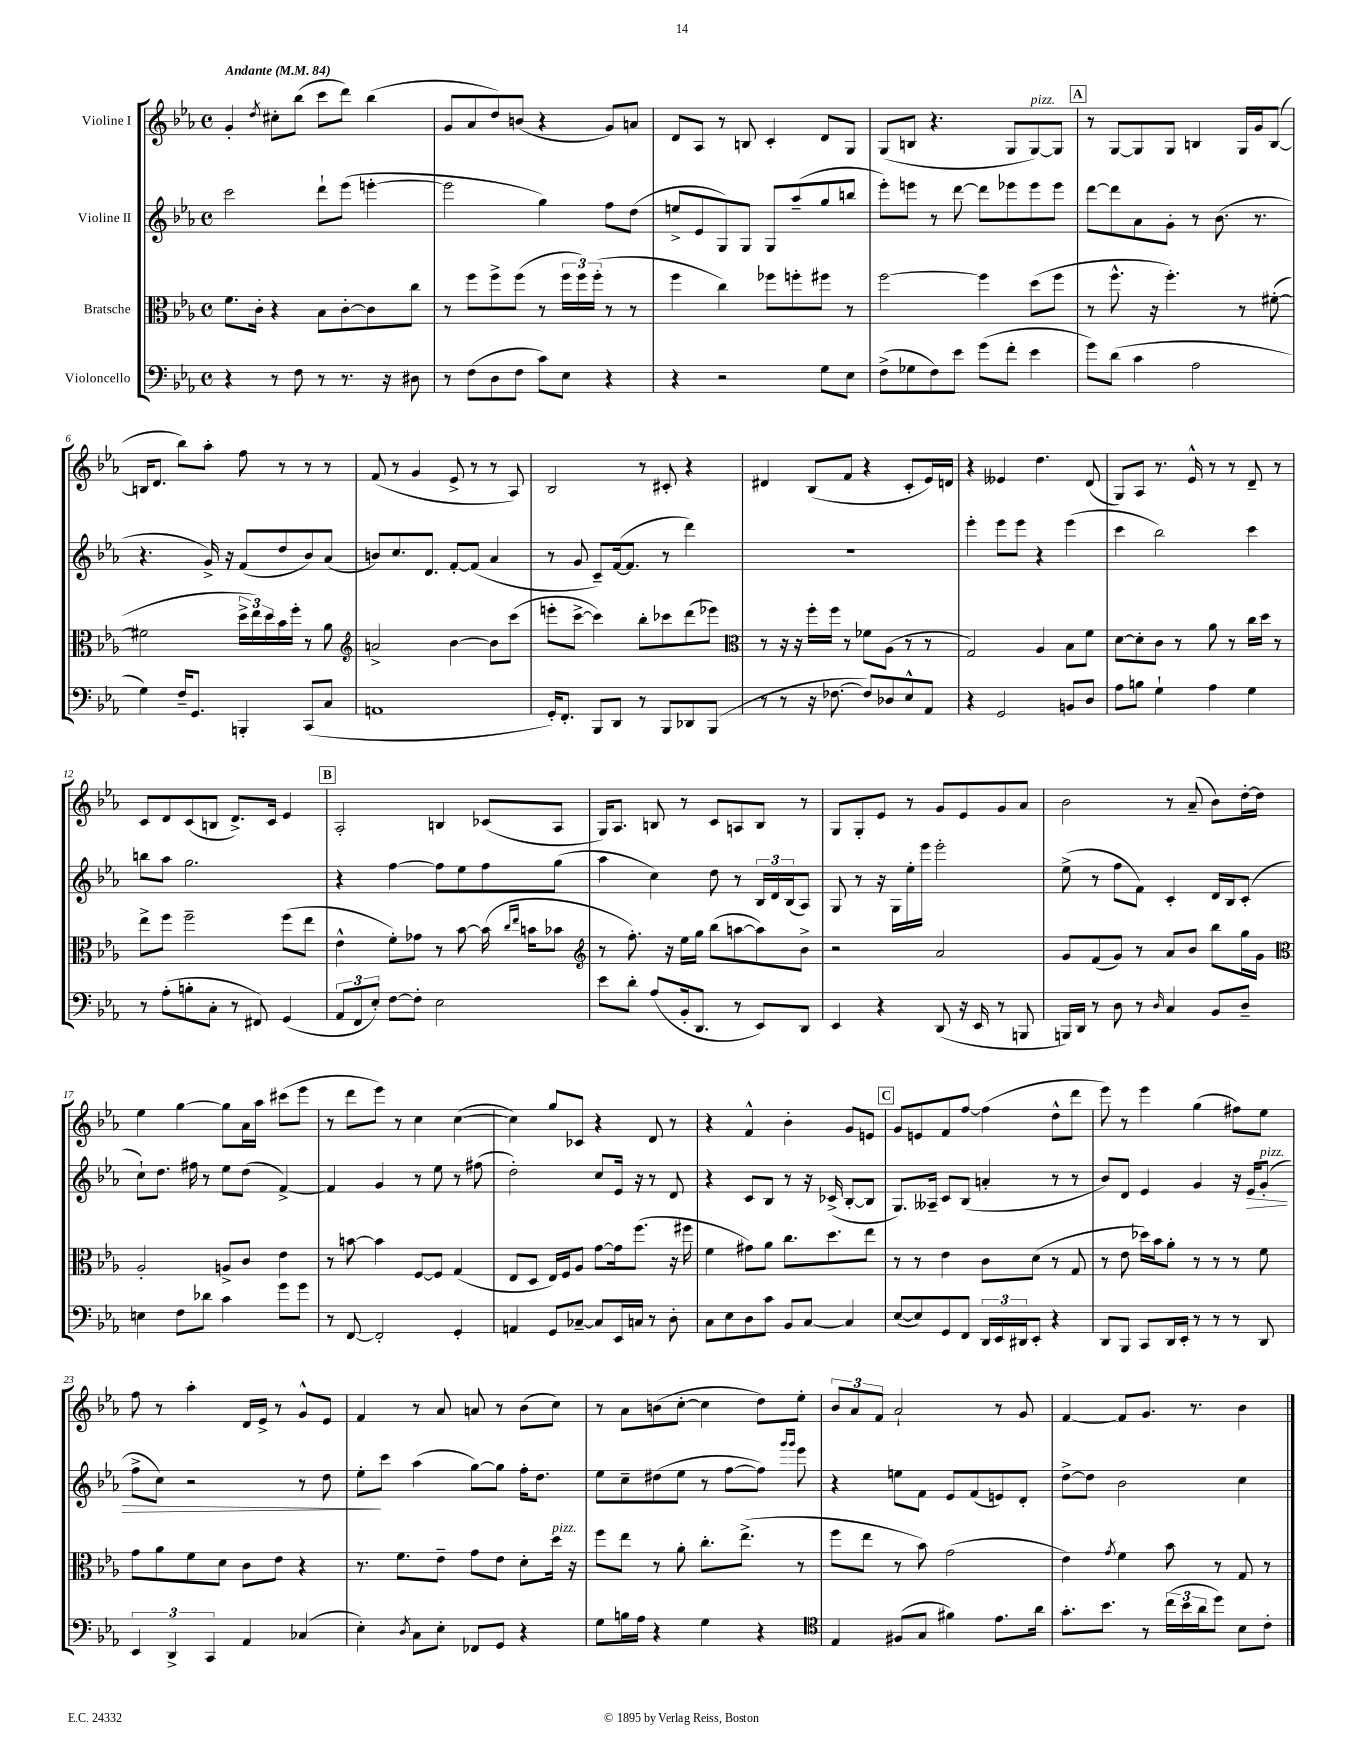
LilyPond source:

<<
\new StaffGroup <<
\new Staff = "s0" \with { instrumentName = "Violine I" } {
    \clef treble \key ees \major \defaultTimeSignature \time 4/4 \tempo "Andante" 4 = 84
    g'4-. \acciaccatura { d''8 } cis''8-. bes''8( c'''8 d'''8) bes''4( |
    g'8 aes'8 d''8) b'8( r4 g'8) a'8 |
    d'8 aes8 r8 b8 c'4-. d'8 g8 |
    g8( b8 r4. g8 g8~^\markup { \italic "pizz." }) g8 |
    \mark \markup { \box "A" } r8 g8~ g8 g8 b4 g16 g'16 b8~( |
    b16 d'8. bes''8) aes''8-. f''8 r8 r8 r8 |
    f'8( r8 g'4 ees'8-> r8 r8 aes8) |
    bes2 r8 cis'8-. r4 |
    dis'4 bes8( f'8 r4 c'8-. ees'16) d'16 |
    r4 eeses'4 d''4. d'8( |
    g8) aes8 r8. ees'16-^ r8 r8 d'8-- r8 |
    c'8 d'8 c'8( b8 d'8.->) c'16 ees'4 |
    \mark \markup { \box "B" } aes2-. b4 ces'8( aes8 |
    g16) aes8. b8 r8 c'8 a8 b8 r8 |
    g8 g8-. ees'8 r8 g'8 ees'8 g'8 aes'8 |
    bes'2 r8 aes'8--( bes'8) d''16~-. d''16 |
    ees''4 g''4~ g''8 aes'16 aes''16 cis'''8( ees'''8 |
    r8 d'''8 ees'''8) r8 c''4 c''4~( |
    c''4) g''8 ces'8 r4 d'8 r8 |
    r4 f'4-^ bes'4-. g'8 e'8 |
    \mark \markup { \box "C" } g'8 e'8 f'8 f''8~ f''4( d''8-^ d'''8 |
    ees'''8) r8 ees'''4 g''4( fis''8) ees''8 |
    f''8 r8 aes''4-. d'16 ees'16-> r8 g'8-^ ees'8 |
    f'4 r8 aes'8 a'8 r8 bes'8( c''8) |
    r8 aes'8 b'8( c''8~-. c''4 d''8) ees''8-. |
    \tuplet 3/2 { bes'8 aes'8 f'8 } aes'2-! r8 g'8 |
    f'4~ f'8 g'8. r8. bes'4 \bar "|." |
}
\new Staff = "s1" \with { instrumentName = "Violine II" } {
    \clef treble \key ees \major \defaultTimeSignature \time 4/4
    c'''2 d'''8-! ees'''8( e'''4~-. |
    e'''2 g''4) f''8 d''8( |
    e''8-> ees'8 g8) g8 g8 aes''8--( g''8 b''8 |
    ees'''8-.) e'''8 r8 d'''8~ d'''8 ees'''8 ees'''8 ees'''8 |
    \mark \markup { \box "A" } d'''8~ d'''8 aes'8 g'8-. r8 bes'8.( r8. |
    r4. g'16->) r16 f'8( d''8 bes'8) aes'8( |
    b'8) c''8. d'8. f'8~-. f'8( aes'4 |
    r8 g'8 c'8--) f'16~( f'8. r8 d'''4) |
    R1 |
    ees'''4-. ees'''8 ees'''8 r4 ees'''4( |
    c'''4 bes''2) c'''4 |
    b''8 aes''8 g''2. |
    \mark \markup { \box "B" } r4 f''4~ f''8 ees''8 f''8 g''8( |
    aes''4 c''4) d''8 r8 \tuplet 3/2 { bes16 d'16 bes16( } aes8) |
    g8 r8 r16 g16 ees''16-. ees'''16 ees'''2-. |
    ees''8->( r8 f''8 f'8) c'4-. d'16 bes16 c'8-.( |
    c''8-!) d''8. fis''16 r8 ees''8 d''8( f'4~->) |
    f'4 g'4 r8 ees''8 r8 fis''8( |
    d''2-.) c''8 ees'16 r16 r8 d'8 |
    r4 c'8 bes8 r8 r16 ces'16->( bes8~-. bes8 |
    \mark \markup { \box "C" } g8.) aeses16-- c'8 bes8( a'4-. r8 r8 |
    bes'8) d'8 ees'4 g'4 r16 ees'16\> g'8-.^\markup { \italic "pizz." }( |
    f''8-> c''8) r2 r8 d''8 |
    ees''8-.\! c'''8 aes''4( g''8~) g''8 f''16-. d''8. |
    ees''8 c''8-- dis''8( ees''8 r8 f''8~ f''8) \grace { g'''16 g'''16 } ees'''8 |
    r4 e''8 f'8 ees'8 f'8( e'8) d'8-. |
    d''8~-> d''8 bes'2 c''4 \bar "|." |
}
\new Staff = "s2" \with { instrumentName = "Bratsche" } {
    \clef alto \key ees \major \defaultTimeSignature \time 4/4
    f'8. c'16-. r4 bes8 c'8~-. c'8 c''8 |
    r8 f''8 f''8-> f''8( r8 \tuplet 3/2 { f''16 f''16) f''16-.( } r8 r8 |
    f''4 c''4) fes''8 f''8-. fis''8 r8 |
    f''2~ f''4 d''8( f''8 |
    \mark \markup { \box "A" } r8 f''8.-^ r16 f''4.-.) r8 fis'8~-.( |
    fis'2 \tuplet 3/2 { d''16-> ees''16) d''16 } bes'16 f''16-. r8 aes'8 |
    \clef treble a'2-> bes'4~ bes'8 c'''8( |
    e'''8-. c'''8~-> c'''4) bes''8-. ces'''8 d'''8( ees'''8) |
    \clef alto r8 r16 r16 f''16-. f''16 r8 fes'8 aes8( r8 r8 |
    g2) aes4 bes8 f'8 |
    d'8~ d'8-. c'8 r8 aes'8 r8 c''16 d''16 r8 |
    ees''8-> f''8 f''2-- f''8( ees''8 |
    \mark \markup { \box "B" } ees'4-^ f'8-.) ges'8 r8 bes'8~ bes'16( \grace { c''16 ees''16 } b'16 bes'8 |
    \clef treble r8 f''8.-.) r16 ees''16 g''16 bes''8( a''8~ a''8) bes'8-> |
    r2 aes'2 |
    g'8 f'8( g'8) r8 aes'8 bes'8 bes''8 g''16 g'16 |
    \clef alto aes2-. a8-> c'8 ees'4 |
    r8 b'8~ b'4 f8~ f8 g4( |
    ees8 d8 ees16) f16 aes8 g'8~ g'16 f''8.( r16 fis''16 |
    f'4 gis'8) aes'8 c''8. d''8. ees''8 |
    \mark \markup { \box "C" } r8 r8 ees'4 c'8 d'8( r8 g8 |
    r8 ees'8 des''16) bes'16 aes'8-. r8 r8 r8 f'8 |
    g'8 aes'8 f'8 d'8 c'8 ees'8 r4 |
    r8. f'8. ees'8-- g'8 ees'8 d'8-. d''16^\markup { \italic "pizz." } r16 |
    f''8 ees''8 r8 aes'8-. c''8.-. ees''8.->( r8 |
    f''8 ees''8 r8 bes'8) g'2( |
    ees'4) \acciaccatura { g'8 } f'4 bes'8 r8 g8 r8 \bar "|." |
}
\new Staff = "s3" \with { instrumentName = "Violoncello" } {
    \clef bass \key ees \major \defaultTimeSignature \time 4/4
    r4 r8 f8 r8 r8. r16 dis8 |
    r8 f8( d8 f8 c'8) ees8 r4 |
    r4 r2 g8 ees8 |
    f8->( ges8 f8) ees'8 g'8( f'8-. ees'4 |
    \mark \markup { \box "A" } g'8) d'8( c'4 aes2 |
    g4) f16-- g,8. b,,4-. c,8( c8 |
    a,1 |
    g,16-.) f,8.-. bes,,8 d,8 r8 bes,,8 des,8 bes,,8( |
    r8 r8 r16 fes8.~ fes8) des8 ees8-^ aes,8 |
    r4 g,2 b,8 d8 |
    aes8 b8 g4-! aes4 g4 |
    r8 aes8-.( b8-. c8-. r8 fis,8) g,4( |
    \mark \markup { \box "B" } \tuplet 3/2 { aes,8 f,8 ees8-.) } f8~ f8-. ees2 |
    ees'8 d'8-. aes8( bes,16-. d,8. r8 ees,8) d,8 |
    ees,4 r4 d,8( r16 ees,16 r8 b,,8 |
    b,,16) d,16 r8 d8 r8 \grace { d16 } c4 bes,8 d8-- |
    e4 f8 des'8 c'4 g'8 g'8 |
    r8 f,8~ f,2-. g,4-. |
    a,4 g,8 ces8~-- ces8 ees,16 c16 r8 d8-. |
    c8 ees8 d8 c'8 bes,8 c8~ c4 |
    \mark \markup { \box "C" } ees8~( ees8) g,8 f,8 \tuplet 3/2 { d,16 ees,16 dis,16 } ees,8-. r4 |
    d,8 bes,,8 c,8 d,16 ees,16-. r8 r8 r8 d,8 |
    \tuplet 3/2 { ees,4 d,4-> c,4 } aes,4 ces4( |
    ees4-.) \acciaccatura { d8 } c8 ees8-. fes,8 g,8 r4 |
    g8 b16 aes16 r4 g4 r4 |
    \clef tenor ees4 fis8( g8 fis'4) ees'8. aes'16 |
    g'8.-. bes'8. r8 \tuplet 3/2 { c''16( bes'16 aes'16 } d''8) bes8 c'8-. \bar "|." |
}
>>
>>
